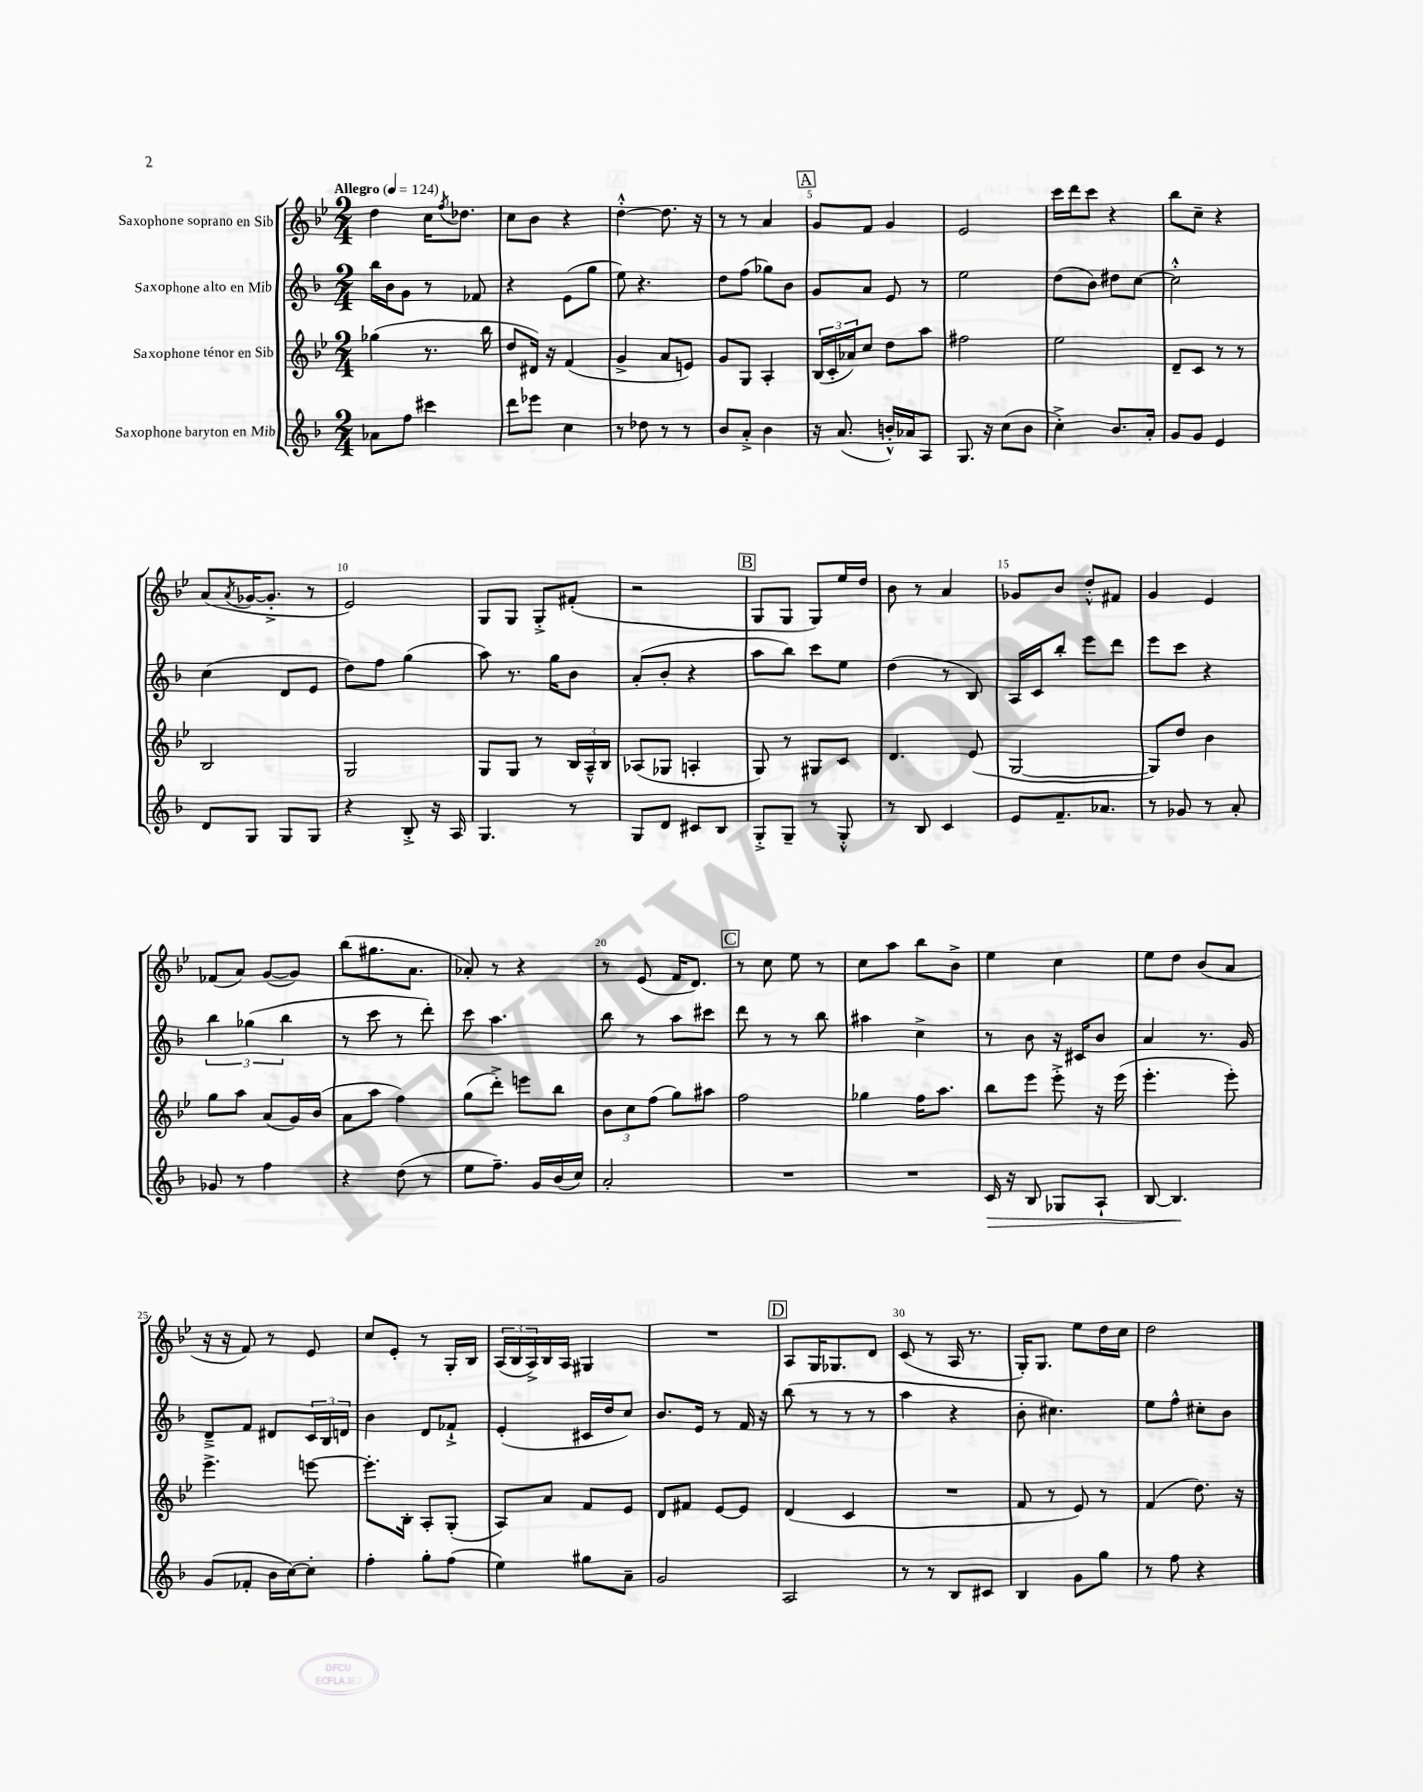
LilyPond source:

<<
\new StaffGroup <<
\new Staff = "s0" \with { instrumentName = "Saxophone soprano en Sib" } {
    \clef treble \key bes \major \numericTimeSignature \time 2/4 \tempo "Allegro" 4 = 124
    d''4 c''16 \acciaccatura { f''8 } des''8. |
    c''8 bes'8 r4 |
    d''4~-.-^ d''8. r16 |
    r8 r8 a'4 |
    \mark \markup { \box "A" } g'8 f'8 g'4 |
    ees'2 |
    c'''16 d'''16 c'''8 r4 |
    bes''8 c''8-- r4 |
    a'8( \acciaccatura { a'8 } ges'16~ ges'8.-.-> r8 |
    ees'2) |
    g8 g8 g8-.-> fis'8-.( |
    r2 |
    \mark \markup { \box "B" } g8 g8 g8) ees''16 d''16 |
    bes'8 r8 a'4 |
    ges'8 bes'8 d''8-.-^ fis'8 |
    g'4 ees'4 |
    fes'8( a'8) g'8~( g'8) |
    bes''8( gis''8. a'8. |
    aes'8-.) r8 r4 |
    r8 ees'8( f'16 d'8.) |
    \mark \markup { \box "C" } r8 c''8 ees''8 r8 |
    c''8 a''8 bes''8 bes'8-> |
    ees''4 c''4 |
    ees''8 d''8 bes'8( a'8 |
    r16 r16 f'8) r8 ees'8 |
    c''8 ees'8-. r8 g16-. bes16 |
    \tuplet 3/2 { a16( bes16 a16->) } bes16 a16 gis4 |
    R2 |
    \mark \markup { \box "D" } a8 g16 ges8. d'8 |
    c'8( r8 a16 r8. |
    g16-.) g8. ees''8 d''16 c''16 |
    d''2 \bar "|." |
}
\new Staff = "s1" \with { instrumentName = "Saxophone alto en Mib" } {
    \clef treble \key f \major \numericTimeSignature \time 2/4
    bes''16 bes'16 g'8 r8 fes'8 |
    r4 e'8( g''8 |
    e''8) r4. |
    d''8 f''8( ges''8) bes'8 |
    \mark \markup { \box "A" } g'8 a'8 e'8 r8 |
    e''2 |
    d''8( bes'8) dis''8 c''8~ |
    c''2-.-^ |
    c''4( d'8 e'8 |
    d''8) f''8 g''4( |
    a''8) r8. g''16 bes'8 |
    a'8-.( bes'8-. r4 |
    \mark \markup { \box "B" } a''8 bes''8) c'''8 e''8 |
    d''4( r8 bes8) |
    a16 c'16 bes''8-. e'''8 d'''8 |
    e'''8 c'''8 r4 |
    \tuplet 3/2 { bes''4 ges''4( bes''4 } |
    r8 c'''8 r8 d'''8-.) |
    c'''8 a''4. |
    bes''8 r8 a''8 cis'''8 |
    \mark \markup { \box "C" } d'''8 r8 r8 bes''8 |
    ais''4 c''4-> |
    r8 bes'8 r16 cis'16 bes'8 |
    a'4 r8. g'16 |
    d'8---> f'8 dis'8 \tuplet 3/2 { c'16 bes16 d'16 } |
    bes'4 d'8 fes'8-!-> |
    e'4-.( cis'16 d''16 c''8) |
    bes'8. e'16 r8 f'16 r16 |
    \mark \markup { \box "D" } bes''8( r8 r8 r8 |
    a''4 r4 |
    bes'8-. cis''4.) |
    e''8 f''8-^ cis''8-. bes'8 \bar "|." |
}
\new Staff = "s2" \with { instrumentName = "Saxophone ténor en Sib" } {
    \clef treble \key bes \major \numericTimeSignature \time 2/4
    ges''4( r8. bes''16 |
    d''8 dis'16) r16 f'4( |
    g'4-> a'8 e'8) |
    g'8 g8 a4-. |
    \mark \markup { \box "A" } \tuplet 3/2 { bes16( c'16-. aes'16) } c''8 d''8 a''8 |
    fis''2 |
    ees''2 |
    d'8-- c'8 r8 r8 |
    bes2 |
    g2 |
    g8 g8 r8 \tuplet 3/2 { bes16 a16---^ bes16 } |
    aes8( ges8 a4-. |
    \mark \markup { \box "B" } g8) r8 gis8 c'8 |
    d'4. ees'8( |
    g2~ |
    g8) d''8 bes'4 |
    g''8 a''8 a'8( g'16) bes'16( |
    a'8 a''8 f''4) |
    g''8( d'''8-.->) e'''8 bes''8 |
    \tuplet 3/2 { bes'8 c''8 f''8( } g''8) ais''8 |
    \mark \markup { \box "C" } f''2 |
    ges''4 f''16 a''8. |
    bes''8 ees'''8 ees'''8-.-> r16 ees'''16( |
    ees'''4.-. ees'''8-.) |
    ees'''4.-> e'''8~ |
    e'''8.-. bes16-. a8-. g8-.( |
    a8) a'8 f'8 ees'8 |
    d'8 fis'8 ees'8~ ees'8 |
    \mark \markup { \box "D" } d'4( c'4 |
    R2 |
    f'8 r8 ees'8) r8 |
    f'4( d''8.) r16 \bar "|." |
}
\new Staff = "s3" \with { instrumentName = "Saxophone baryton en Mib" } {
    \clef treble \key f \major \numericTimeSignature \time 2/4
    aes'8 f''8 cis'''4 |
    d'''8 ees'''8 c''4 |
    r8 des''8 r8 r8 |
    bes'8 a'8-.-> bes'4 |
    \mark \markup { \box "A" } r16 a'8.( b'16-.-^) aes'16 a8 |
    g8. r16 c''8( bes'8 |
    c''4-.->) bes'8. a'16-. |
    g'8 g'8 e'4 |
    d'8 g8 g8 g8 |
    r4 bes8-.-> r16 a16 |
    g4. r8 |
    g8 d'8 cis'8 bes8 |
    \mark \markup { \box "B" } g8-.-> g8-- r8 g8-.-^ |
    r8 bes8 c'4 |
    e'8 f'8.-- aes'8. |
    r8 ges'8 r8 a'8-. |
    ges'8 r8 f''4 |
    r4 d''8( r8 |
    e''8 f''8.--) g'16 bes'16( c''16) |
    a'2-. |
    \mark \markup { \box "C" } R2 |
    R2 |
    c'16\> r16 bes8 ges8 a8-! |
    bes8~ bes4.\! |
    g'8( fes'8-. bes'16 c''16~) c''8-. |
    f''4-. g''8-. f''8( |
    e''4) gis''8 a'8-- |
    g'2 |
    \mark \markup { \box "D" } a2 |
    r8 r8 bes8 cis'8 |
    bes4 g'8 g''8 |
    r8 f''8 r4 \bar "|." |
}
>>
>>
\layout { \context { \Score \override BarNumber.break-visibility = ##(#f #t #t) barNumberVisibility = #(every-nth-bar-number-visible 5) } }
